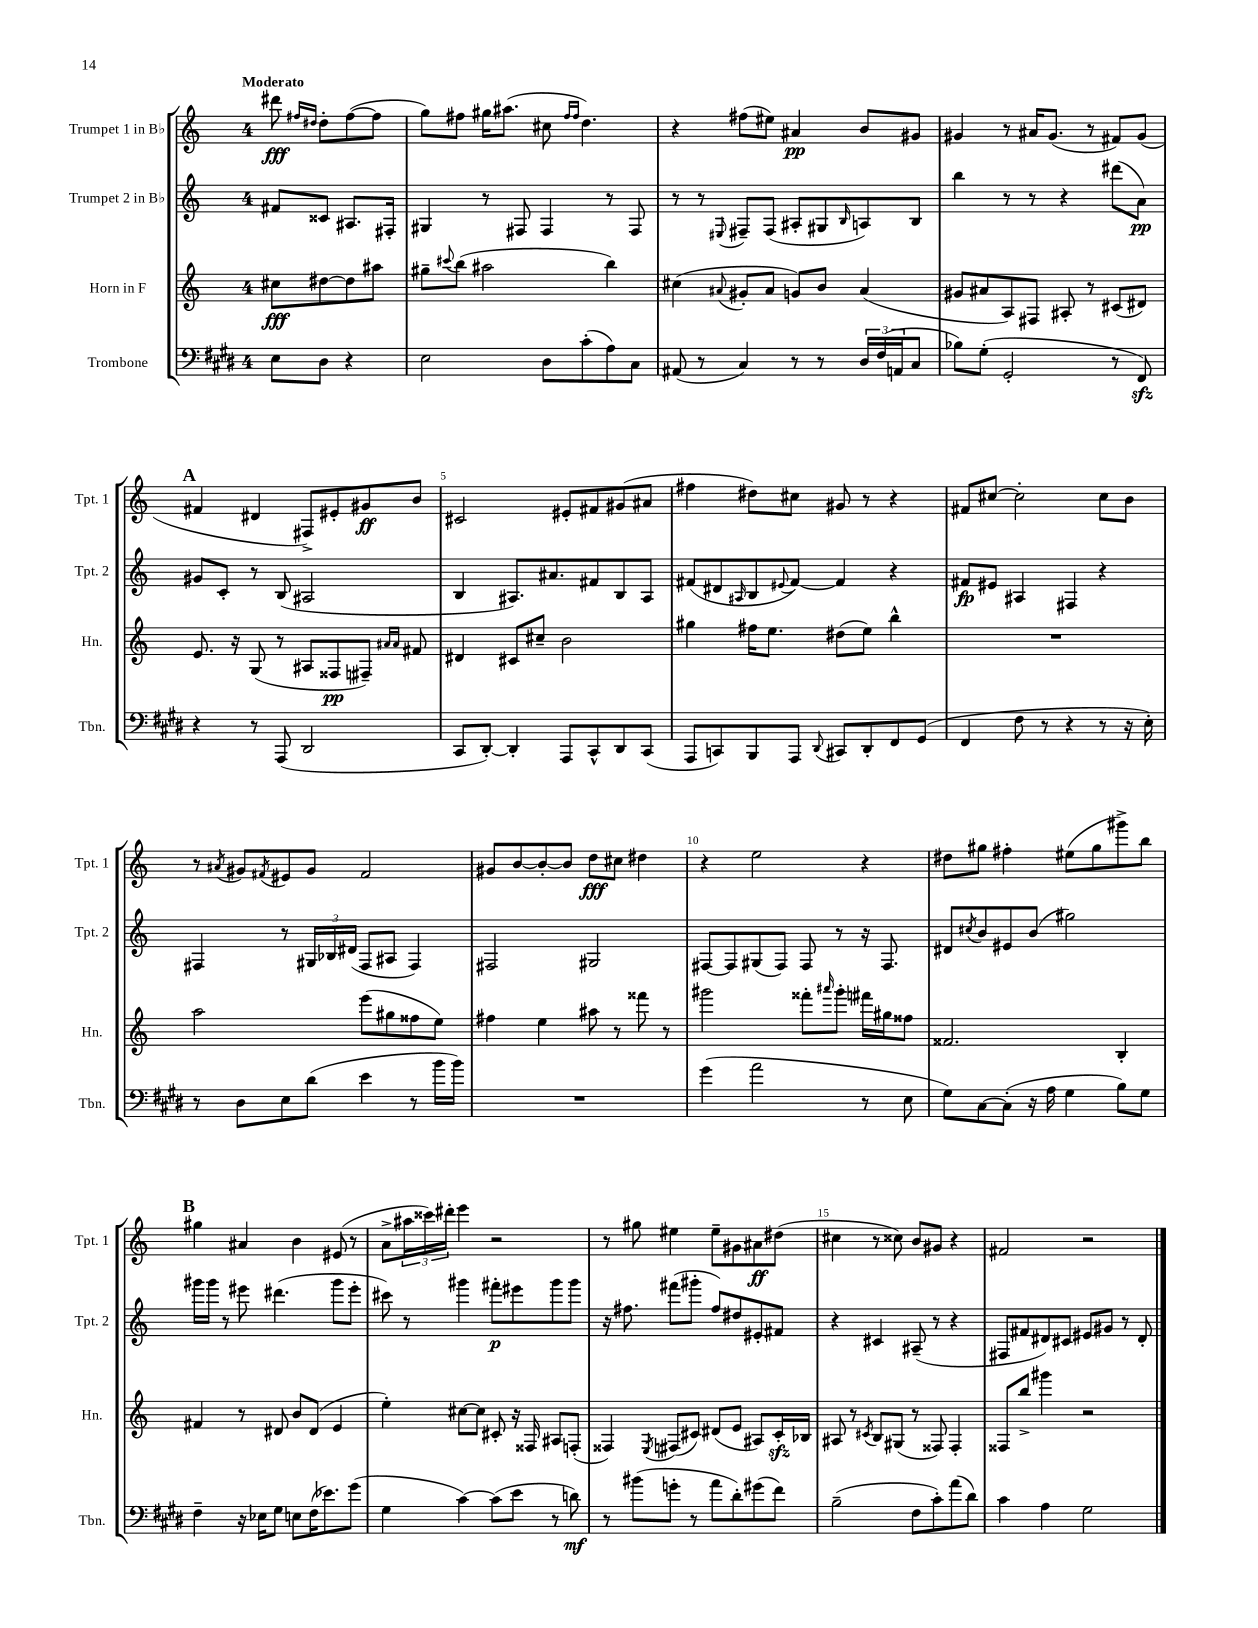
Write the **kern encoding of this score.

**kern	**kern	**kern	**kern
*staff4	*staff3	*staff2	*staff1
*clefF4	*clefG2	*clefG2	*clefG2
*k[f#c#g#d#]	*k[]	*k[]	*k[]
*M4/4	*M4/4	*M4/4	*M4/4
8E\L	8cc#\L	8f#/L	8ddd#\
.	.	.	16qqff#/LL
.	.	.	16qqdd#/JJ
8D#\J	[8dd#\	8c##/J	8dd#'\L
4r	8dd#\]	8.A#/L	([8ff#\
.	8aa#\J	.	8ff#\]J
.	.	16F#'/Jk	.
=	=	=	=
2E\	8gg#~\L	4G#/	8gg\L)
.	8qqccc#/	.	.
.	(8bb\J	.	8ff#\J
.	2aa#\	8r	16gg#\LK
.	.	.	(8.aa#\J
.	.	8F#/	.
8D#\L	.	4F#/	8cc#\
.	.	.	16qqff#/LL
.	.	.	16qqff#/JJ
(8c#'\	.	.	4.dd\)
8A\)	4bb\)	8r	.
8C#\J	.	8F#/	.
=	=	=	=
(8AA#/	(4cc#\	8r	4r
8r	.	8r	.
.	8qqa#/	8qqE#/	.
4C#/)	8g#'/L	8F#~/L	(8ff#\L
.	8a#/J	(8F#/J	8ee#\J)
8r	8g/L)	8A#'/L	4a#/
8r	8b/J	8G#/	.
.	.	16qqB/	.
24D#/LL	(4a#/	8A/)	8b/L
(24F#/	.	.	.
24AA/J	.	.	.
8C#/J	.	8B/J	8g#/J
=	=	=	=
8B-\L)	8g#/L	4bb\	4g#/
(8G#'\J	8a#/	.	.
2GG#'/	8A/)	8r	8r
.	8F#/J	8r	16a#/LK
.	.	.	(8.g#/J
.	8A#'/	4r	.
.	8r	.	8r
8r	(8c#/L	(8ddd#\L	8f#/L)
8FF#/)	8d#/J)	8a\J)	(8g#/J
=	=	=	=
4r	8.e/	8g#/L	4f#/
.	.	8c'/J	.
.	16r	.	.
8r	(8G/	8r	4d#/
(8AAA/	8r	(8B/	.
2DD#/	8A#/L	2A#/	8F#^/L)
.	8F##/	.	8e#'/
.	8F#~/J)	.	8g#/
.	16qqa#/LL	.	.
.	16qqa#/JJ	.	.
.	8f#/	.	8b/J
=	=	=	=
8CC#/L	4d#/	4B/	2c#/
[8DD#'/J)	.	.	.
4DD#'/]	8c#/L	8.A#/L)	.
.	8cc#~/J	.	.
.	.	8.a#/	.
8AAA/L	2b\	.	8e#'/L
8CC#^^/	.	8f#/	8f#/
8DD#/	.	8B/	(8g#/
(8CC#/J	.	8A#/J	8a#/J
=	=	=	=
8AAA/L	4gg#\	(8f#/L	4ff#\
8CC/)	.	8d#/	.
.	.	16qqA#/	.
8BBB/	16ff#\LK	8B/	8dd#\L)
.	8.ee\J	.	.
.	.	8qqe#/	.
8AAA/J	.	[8f#/J)	8cc#\J
8qqDD#/	.	.	.
8CC#/L	(8dd#\L	4f#/]	8g#/
8DD#'/	8ee\J)	.	8r
8FF#/	4bb^^\	4r	4r
(8GG#/J	.	.	.
=	=	=	=
4FF#/	1r	8f#/L	8f#/L
.	.	8e#/J	[8cc#/J
8F#\	.	4A#/	2cc#'\]
8r	.	.	.
4r	.	4F#/	.
8r	.	4r	8cc#\L
16r	.	.	8b\J
16E'\)	.	.	.
=	=	=	=
8r	2aa\	4F#/	8r
.	.	.	8qa#/
8D#\L	.	.	8g#/L
.	.	.	8qf#/
8E\	.	8r	8e#/
(8d#\J	.	24G#/LL	8g#/J
.	.	24B-/	.
.	.	(24d#/JJ	.
4e\	(8eee\L	8F#/L	2f#/
.	8gg#\	8A#/J	.
8r	8ff##\	4F#/)	.
16b\LL	8ee\J)	.	.
16b\JJ)	.	.	.
=	=	=	=
1r	4ff#\	2F#/	8g#/L
.	.	.	[8b/
.	4ee\	.	8b'/_
.	.	.	8b/]J
.	8aa#\	2G#/	8dd\L
.	8r	.	8cc#\J
.	8fff##\	.	4dd#\
.	8r	.	.
=	=	=	=
(4g#\	2ggg#\	[8F#/L	4r
.	.	8F#/]	.
2a\	.	(8G#/	2ee\
.	.	8F#/J)	.
.	8fff##'\L	8F#/	.
.	16qqaaa#/	.	.
.	8ggg#'\J	8r	.
8r	16fff#\LL	16r	4r
.	16gg#\J	8.F#/	.
8E\	8ff##\J	.	.
=	=	=	=
8G#\L)	2.f##/	8d#/L	8dd#\L
.	.	8qcc#/	.
[8C#\	.	8b/	8gg#\J
(8C#'\]J	.	8e#/	4ff#'\
16r	.	(8b/J	.
16A\	.	.	.
4G#\	.	2gg#\)	(8ee#\L
.	.	.	8gg#\
8B\L)	4B'/	.	8ggg#^\)
8G#\J	.	.	8bb\J
=	=	=	=
4F#~\	4f#/	16ggg#\LL	4gg#\
.	.	16ggg#\JJ	.
.	.	8r	.
16r	8r	8eee#\	4a#/
16E-\LK	.	.	.
8G#\J	8d#/	(4.ddd#\	.
8E\L	8b/L	.	4b\
(16F#\K	(8d#/J	.	.
8.e-\)	.	.	.
.	4e/	8ggg#\L	(8e#/
(8g#\J	.	8eee#'\J	8r
=	=	=	=
4G#\	4ee'\)	8ccc#\)	8a^\L
.	.	8r	24aa#\L
.	.	.	24ccc##\)
.	.	.	24ddd#'\JJ
[4c#\)	[8cc#\L	4ggg#\	4eee\
.	8cc#\]J	.	.
(8c#\]L	8c#'/	8fff#'\L	2r
8e\J	16r	8eee#\	.
.	16F##/	.	.
8r	8A#/L	8ggg#\	.
8d\)	(8F'/J	8ggg#\J	.
=	=	=	=
8r	4F##/)	16r	8r
.	.	8.ff#\	.
(8b#\L	.	.	8gg#\
.	8qE/	.	.
8g'\J	(8F#/L	(8fff#\L	4ee#\
8r	8c#/J)	8ggg#'\J	.
8a\L	(8d#/L	8ff#/L)	8ee#~\L
8d#'\)	8e/J	8dd#/	8g#\
(8g#\	8A#/L)	8e#'/	8a#\
8f#\J)	16c#'/L	8f#/J	(8dd#\J
.	16B-/JJ	.	.
=	=	=	=
(2B~\	8A#/	4r	4cc#\
.	8r	.	.
.	8qc#/	.	.
.	8B/L	4c#/	8r
.	(8G#/J	.	8cc##\)
8F#\L	8r	(8A#~/	8b/L
8c#'\)	8F##/)	8r	8g#/J
(8a\	4F##'/	4r	4r
8d#\J)	.	.	.
=	=	=	=
4c#\	8F##/L	8F#/L	2f#/
.	8bb^/J	8f#/	.
4A\	4ggg#\	8d#/)	.
.	.	8c#/J	.
2G#\	2r	8e#/L	2r
.	.	8g#/J	.
.	.	8r	.
.	.	8d#'/	.
==	==	==	==
*-	*-	*-	*-
